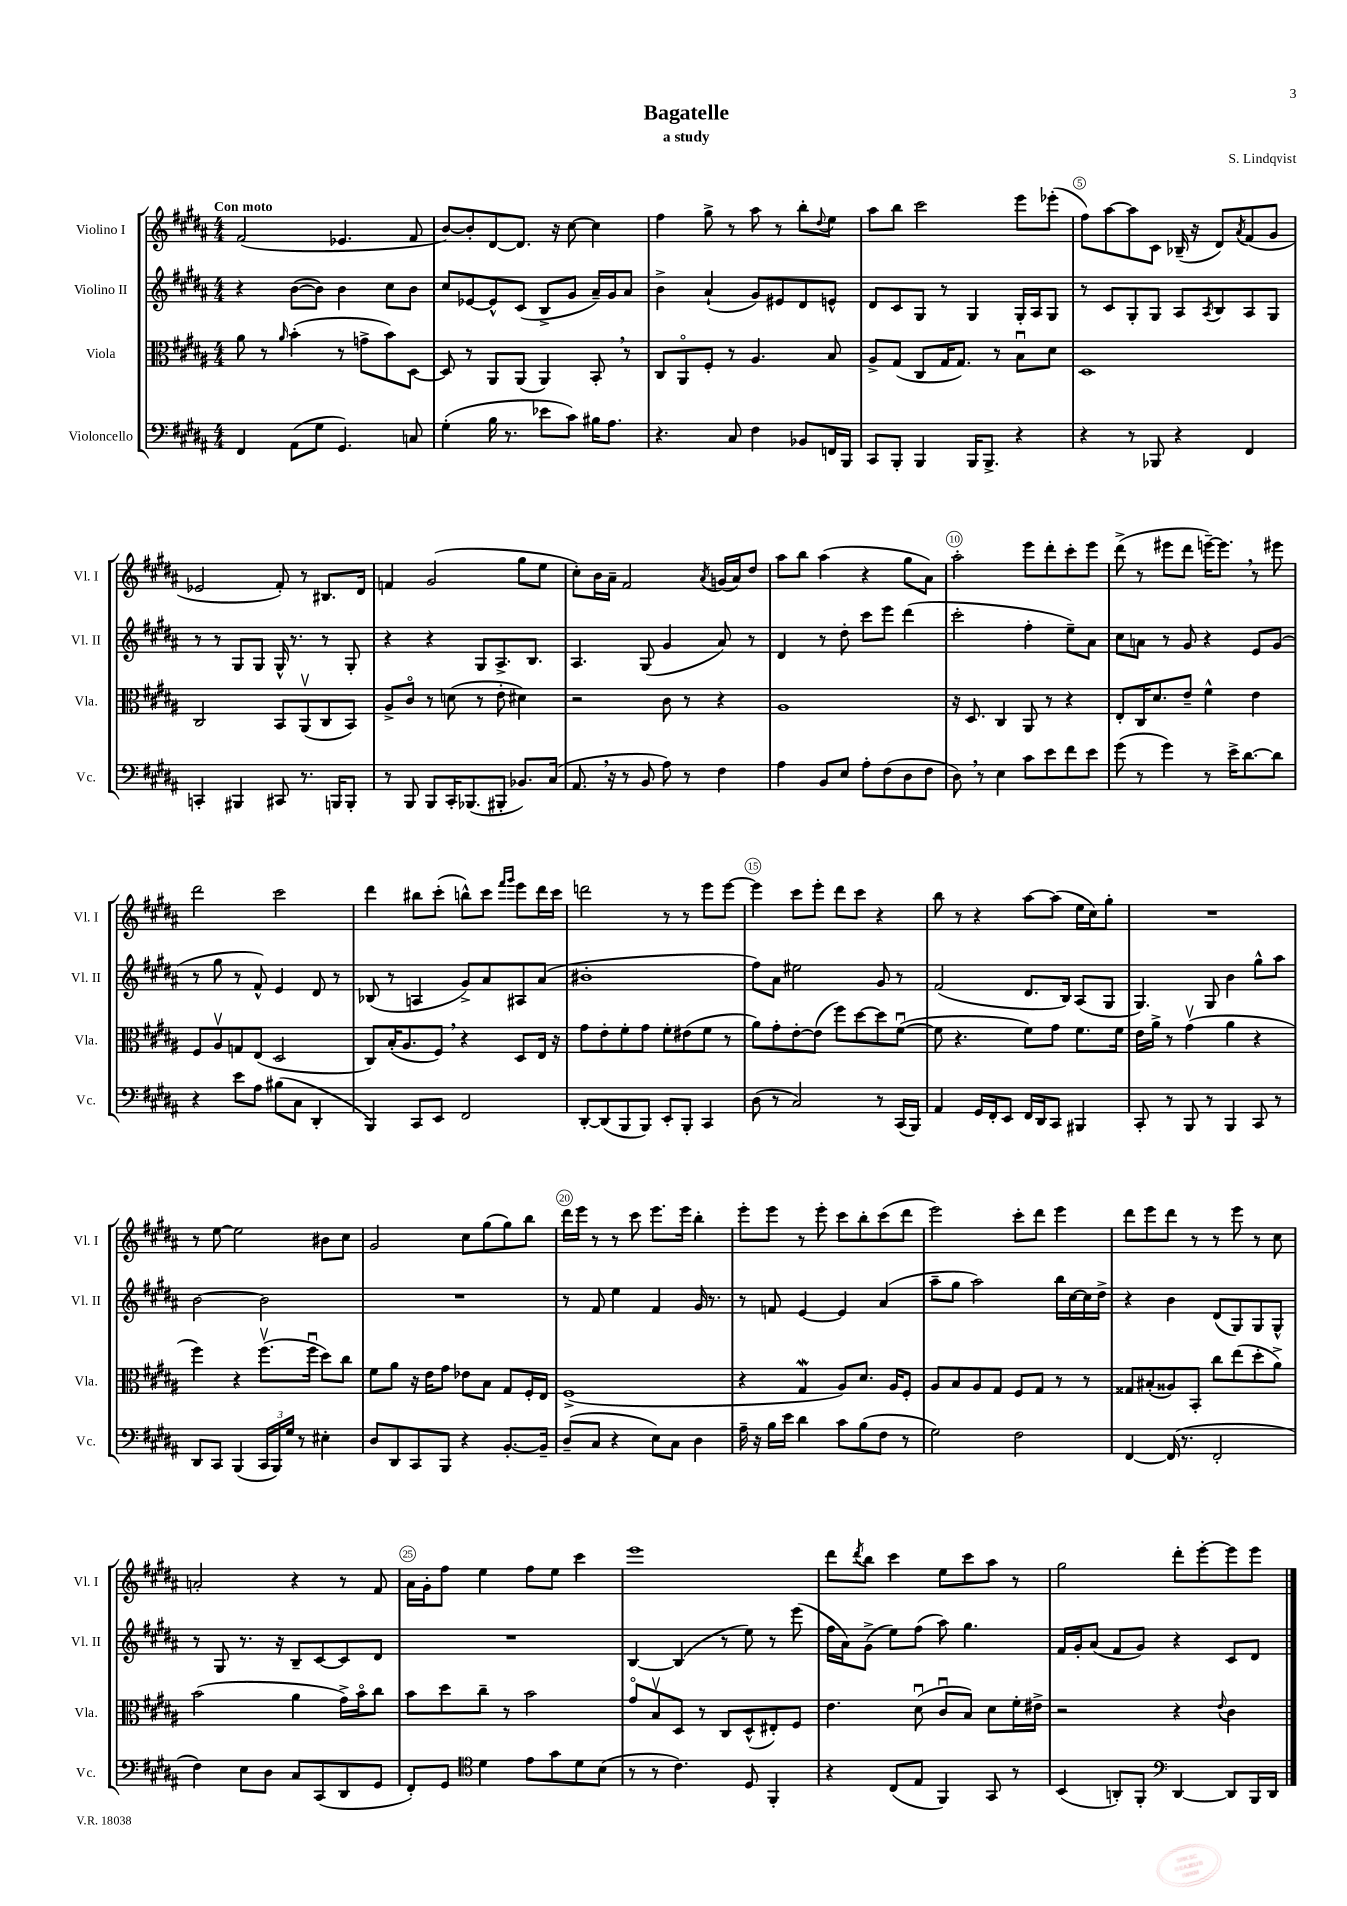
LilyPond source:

\header { title = "Bagatelle" composer = "S. Lindqvist" subtitle = "a study" }
<<
\new StaffGroup <<
\new Staff = "s0" \with { instrumentName = "Violino I" shortInstrumentName = "Vl. I" } {
    \clef treble \key b \major \numericTimeSignature \time 4/4 \tempo "Con moto"
    fis'2( ees'4. fis'8 |
    b'8~) b'8-. dis'8~ dis'8. r16 cis''8~ cis''4 |
    fis''4 gis''8-> r8 ais''8 r8 b''8-. \appoggiatura { dis''8 } e''8 |
    ais''8 b''8 cis'''2 e'''8 ees'''8-.( |
    fis''8) ais''8~ ais''8 cis'8 bes16--( r16 dis'8) \acciaccatura { ais'8 } fis'8( gis'8 |
    ees'2 fis'8-.) r8 bis8. dis'16 |
    f'4 gis'2( gis''8 e''8 |
    cis''8-.) b'16 ais'16-- fis'2 \acciaccatura { ais'8 } g'16( ais'16) dis''8 |
    ais''8 b''8 ais''4( r4 gis''8 ais'8) |
    ais''2-. e'''8 dis'''8-. cis'''8-. e'''8 |
    dis'''8->( r8 eis'''8 dis'''8 e'''16~--) e'''8. \breathe r8 eis'''8 |
    dis'''2 cis'''2 |
    dis'''4 bis''8 cis'''8-.( b''8-^) cis'''8 \grace { fis'''16 gis'''16 } e'''8 dis'''16 cis'''16 |
    d'''2 r8 r8 e'''8 e'''8~ |
    e'''4 cis'''8 e'''8-. dis'''8 cis'''8 r4 |
    b''8 r8 r4 ais''8~ ais''8( e''16 cis''16) gis''8-. |
    R1 |
    r8 e''8~ e''2 bis'8 cis''8 |
    gis'2 cis''8 gis''8( gis''8) b''8 |
    dis'''16 e'''16 r8 r8 cis'''8 e'''8. e'''16 b''4-. |
    e'''8-. e'''8 r8 e'''8-. cis'''8 b''8-. cis'''8( dis'''8 |
    e'''2) cis'''8-. dis'''8 e'''4 |
    dis'''8 e'''8 dis'''8 r8 r8 e'''8 r8 cis''8 |
    a'2-. r4 r8 fis'8 |
    ais'16 gis'16-. fis''8 e''4 fis''8 e''8 cis'''4 |
    e'''1 |
    dis'''8 \acciaccatura { dis'''8 } b''8 cis'''4 e''8 cis'''8 ais''8 r8 |
    gis''2 dis'''8-. e'''8~-. e'''8 e'''8 \bar "|." |
}
\new Staff = "s1" \with { instrumentName = "Violino II" shortInstrumentName = "Vl. II" } {
    \clef treble \key b \major \numericTimeSignature \time 4/4
    r4 b'8~( b'8) b'4 cis''8 b'8 |
    cis''8 ees'8~ ees'8-^ cis'8( b8-> gis'8 ais'16--) gis'16 ais'8 |
    b'4-> ais'4-!( gis'8) eis'8 dis'8 e'8-^ |
    dis'8 cis'8 gis8 r8 gis4 gis16-. ais16 gis8 |
    r8 cis'8 gis8-. gis8 ais8 \acciaccatura { ais8 } b8 ais8 gis8 |
    r8 r8 gis8 gis8 gis16-^ r8. r8 gis8-. |
    r4 r4 gis8 ais8.-> b8. |
    ais4. gis8( gis'4 ais'8) r8 |
    dis'4 r8 dis''8-. cis'''8 e'''8 dis'''4( |
    cis'''2-. fis''4-. e''8--) ais'8 |
    cis''8 a'8 r8 gis'8 r4 e'8 gis'8( |
    r8 gis''8 r8 fis'8-^) e'4 dis'8 r8 |
    bes8( r8 a4 gis'8->) ais'8 ais8 ais'8( |
    bis'1-. |
    fis''8) ais'8 eis''2 gis'8 r8 |
    fis'2( dis'8. b16) ais8( gis8 |
    gis4.) gis8 b'4 gis''8-^ ais''8 |
    b'2~ b'2 |
    R1 |
    r8 fis'8 e''4 fis'4 gis'16 r8. |
    r8 f'8 e'4~ e'4 ais'4( |
    ais''8-- gis''8 ais''2) b''16 cis''16~ cis''16 dis''16-> |
    r4 b'4 dis'8( gis8) gis8 gis8-^ |
    r8 gis8 r8. r16 b8-- cis'8~ cis'8 dis'8 |
    R1 |
    b4~ b4( r8 e''8) r8 e'''8( |
    fis''16 ais'16) gis'8->( e''8) fis''8( ais''8) gis''4. |
    fis'16 gis'16-. ais'8( fis'8 gis'8) r4 cis'8 dis'8 \bar "|." |
}
\new Staff = "s2" \with { instrumentName = "Viola" shortInstrumentName = "Vla." } {
    \clef alto \key b \major \numericTimeSignature \time 4/4
    ais'8 r8 \grace { ais'16 } b'4-.( r8 g'8-> b'8) dis8~ |
    dis8 r8 ais,8 ais,8( ais,4) b,8-. \breathe r8 |
    cis8 ais,8\flageolet fis8-. r8 ais4. b8 |
    ais8-> gis8( cis8 gis16 gis8.) r8 b8\downbow dis'8 |
    dis1 |
    cis2 b,8 ais,8\upbow( cis8 b,8) |
    ais8-> cis'8\flageolet r8 d'8( r8 e'8-. dis'4) |
    r2 cis'8 r8 r4 |
    ais1 |
    r16 dis8. cis4 ais,8 r8 r4 |
    e8-. cis16 dis'8. e'8-- fis'4-^ e'4 |
    fis8 ais8\upbow g8 e8( dis2 |
    cis8) b16-.( ais8. fis8) \breathe r4 dis8 e16 r16 |
    gis'8 e'8-. fis'8-. gis'8 fis'8-. eis'8( fis'8 r8 |
    ais'8) gis'8-. e'8~-. e'8( fis''8) dis''8~ dis''8 fis'8~\downbow( |
    fis'8 r4. fis'8) gis'8 fis'8. fis'16 |
    e'16 ais'16-> r8 gis'4\upbow( ais'4 r4 |
    fis''4) r4 fis''8.\upbow( fis''16\downbow dis''8) cis''8 |
    fis'8 ais'8 r16 e'16 gis'8 ees'8 b8 gis8 fis16-. e16 |
    fis1->( |
    r4 gis4\mordent ais8) dis'8. ais16 fis8-. |
    ais8 b8 ais8 gis8 fis8 gis8 r8 r8 |
    gisis8 bis8-.( aisis8) b,8-. cis''8 e''8( dis''8-. ais'8->) |
    b'2( ais'4 gis'16->) b'16\flageolet cis''8 |
    b'8 dis''8 cis''8-- r8 b'2 |
    gis'8\flageolet b8\upbow dis8 r8 cis8 dis8-^( eis8-.) fis8 |
    e'4. dis'8\downbow( cis'8\downbow b8) dis'8 fis'16-. eis'16-> |
    r2 r4 \appoggiatura { e'8 } cis'4 \bar "|." |
}
\new Staff = "s3" \with { instrumentName = "Violoncello" shortInstrumentName = "Vc." } {
    \clef bass \key b \major \numericTimeSignature \time 4/4
    fis,4 ais,8( gis8 gis,4.) c8 |
    gis4-.( b16 r8. ees'8 cis'8) bis16 ais8. |
    r4. cis8 fis4 bes,8 f,16 b,,16 |
    cis,8 b,,8-. b,,4 b,,16 b,,8.-> r4 |
    r4 r8 bes,,8 r4 fis,4 |
    c,4-. bis,,4 cis,8 r8. b,,16 b,,8-. |
    r8 b,,8 b,,8 cis,16-. bes,,8.( bis,,8-. bes,8.) cis16( |
    ais,8. \breathe r16 r8 b,8 ais8) r8 fis4 |
    ais4 b,8 e8 ais8-. fis8( dis8 fis8 |
    dis8) \breathe r8 e4 cis'8 e'8 fis'8 e'8 |
    gis'8( r8 gis'4) r8 e'16-> dis'8.~ dis'8 |
    r4 e'8 ais8 bis8( cis8 dis,4-. |
    b,,4) cis,8 e,8 fis,2 |
    dis,8~-. dis,8( b,,8 b,,8) e,8-. b,,8-. cis,4 |
    dis8( r8 cis2) r8 cis,16( b,,16) |
    ais,4 gis,16 fis,16-. e,8 fis,16 dis,16 cis,8 bis,,4 |
    cis,8-. r8 b,,8 r8 b,,4 cis,8 r8 |
    dis,8 cis,8 b,,4( \tuplet 3/2 { cis,16 b,,16) gis16 } r8 eis4-. |
    dis8 dis,8 cis,8 b,,8 r4 b,8.~-. b,16-- |
    dis8--( cis8 r4 e8) cis8 dis4 |
    ais16-- r16 b16 e'16 dis'4 cis'8 b8( fis8 r8 |
    gis2) fis2 |
    fis,4~ fis,16( r8. fis,2-. |
    fis4) e8 dis8 cis8 cis,8( dis,8 gis,8 |
    fis,8-.) gis,8 \clef tenor dis'4 e'8 gis'8 dis'8 b8( |
    r8 r8 cis'4.) dis8 fis,4-. |
    r4 cis8( e8 fis,4) gis,8 r8 |
    b,4( a,8-.) fis,8-. \clef bass dis,4~ dis,8 b,,16 dis,16 \bar "|." |
}
>>
>>
\layout { \context { \Score \override BarNumber.break-visibility = ##(#f #t #t) barNumberVisibility = #(every-nth-bar-number-visible 5) \override BarNumber.stencil = #(make-stencil-circler 0.1 0.3 ly:text-interface::print) } }
